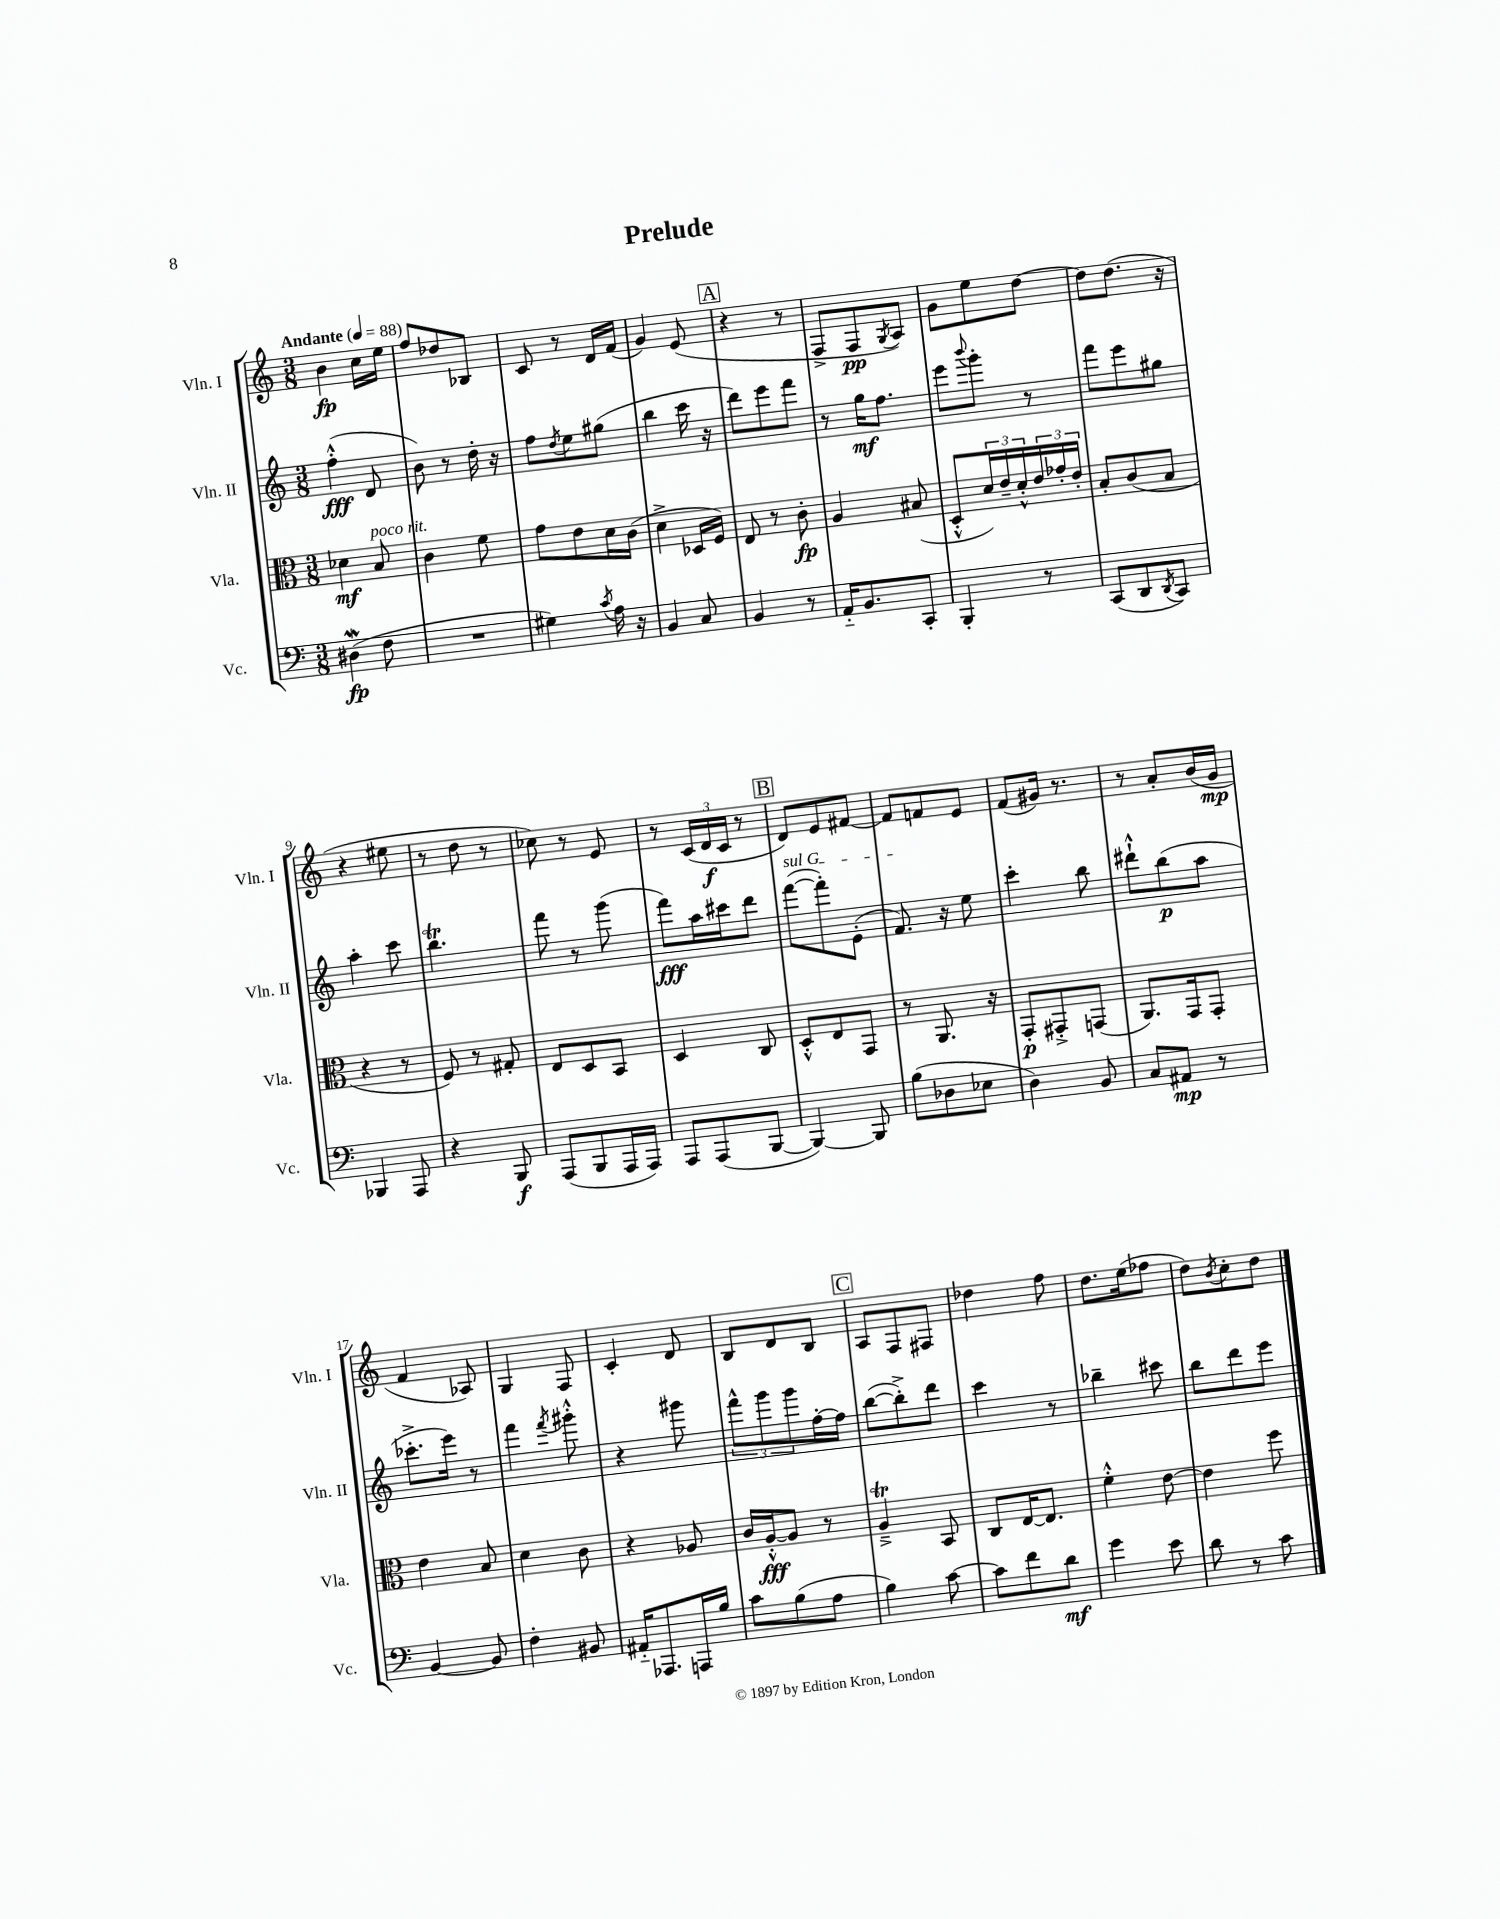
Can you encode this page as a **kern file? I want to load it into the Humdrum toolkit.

**kern	**kern	**kern	**kern
*staff4	*staff3	*staff2	*staff1
*clefF4	*clefC3	*clefG2	*clefG2
*k[]	*k[]	*k[]	*k[]
*M3/8	*M3/8	*M3/8	*M3/8
*MM88	*MM88	*MM88	*MM88
(4D#\	4d-\	(4ff'^^\	4b\
8F\	8B/	8d/	16cc\LL
.	.	.	16ee\JJ
=	=	=	=
4.r	4c\	8b\)	8ff/L
.	.	8r	8dd-/
.	8f\	16dd'\	8B-/J
.	.	16r	.
=	=	=	=
4G#\)	8g\L	8ff\L	8c/
.	.	8qdd/	.
.	8e\	8ee\	8r
8qc/	.	.	.
16A\	16d\L	(8gg#\J	16d/LL
16r	(16c\JJ	.	(16f/JJ
=	=	=	=
4BB/	4d^\	4bb\	4g/)
8C/	16D-/LL	16ccc\	(8e/
.	16F/JJ)	16r	.
=	=	=	=
4BB/	8E/	8ddd\L)	4r
.	8r	8eee\	.
8r	8c'\	8fff\J	8r
=	=	=	=
16AA'~/LK	4A/	8r	8F^/L
8.BB/	.	.	.
.	.	16gg\LK	8F/
.	.	8.ff\J	.
.	.	.	8qG/
8CC'/J	(8B#/	.	8A/J)
=	=	=	=
4BBB'/	8D'^^/L	8eee\L	8g\L
.	.	8qqbbb/	.
.	24d/L)	8ggg'\J	8ee\
.	24e~/	.	.
.	24d'^^/	.	.
8r	24e/	8r	[8dd\J
.	24g-'/	.	.
.	24e'/JJ	.	.
=	=	=	=
(8CC/L	8B'/L	8fff\L	8dd\]L
8DD/	(8c/	8eee\	(8.dd\J
8qDD/	.	.	.
8CC/J)	8B/J	8gg#\J	.
.	.	.	16r
=	=	=	=
4BBB-/	4r	4aa'\	4r
8AAA/	8r	8ccc\	8ee#\
=	=	=	=
4r	8F/)	4.bb\	8r
.	8r	.	8dd\
8BBB/	8G#'/	.	8r
=	=	=	=
(8AAA/L	8E/L	8fff\	8cc-\)
8BBB/	8D/	8r	8r
16AAA/L	8BB/J	(8ggg\	8e/
16AAA/JJ)	.	.	.
=	=	=	=
8AAA/L	4D/	8fff\L)	8r
(8AAA/	.	16aa\L	(24c/LL
.	.	.	24d/
.	.	16ccc#\J	.
.	.	.	24c/JJ
[8BBB/J	8C/	8ddd\J	8r
=	=	=	=
4BBB/_)	8D'^^/L	([8fff\L	8d/L)
.	8E/	8fff'\])	8e/
8BBB/]	8GG/J	(8e'\J	[8f#/J
=	=	=	=
(8B\L	8r	8.f/)	8f#/]L
8D-\	8.AA/	.	8f/
.	.	16r	.
8E-\J	.	8ee\	8e/J
.	16r	.	.
=	=	=	=
4D\)	8GG'/L	4ccc'\	(8f/L
.	8GG#'^/	.	16g#/Jk)
.	.	.	8.r
8BB/	(8GG/J	8bb\	.
=	=	=	=
8C/L	8.AA/L)	8ddd#`^^\L	8r
8AA#/J	.	(8bb\	8a'/L
.	16GG/k	.	.
8r	8GG'/J	8aa\J	(16b/L
.	.	.	16g/JJ
=	=	=	=
[4BB/	4e\	8.ccc-'^\L	4f/
.	.	16eee\Jk)	.
8BB/]	8B/	8r	8A-/)
=	=	=	=
4F'\	4d\	4fff\	4G/
.	.	8qfff/	.
8BB#/	8c\	8ggg#'^^\	8F/
=	=	=	=
16AA#'~/LK	4r	4r	4c'/
8.AAA-/	.	.	.
16AAA/L	8A-/	8ggg#\	8d/
16B/JJ	.	.	.
=	=	=	=
8c\L	16c/LL	12fff^^\L	8B/L
.	[16A'^^/J	.	.
.	.	12ggg\	.
(8B\	8A/]J	.	8d/
.	.	12ggg\	.
8A\J	8r	[16ff'\L	8B/J
.	.	16ff\]JJ	.
=	=	=	=
4B\)	4A~^/	([8bb\L	8A/L
.	.	8bb'^\])	8F/
[8c\	8BB/	8ddd\J	8F#/J
=	=	=	=
8c\]L	8C/L	4ccc\	4dd-\
8f\	[16E/K	.	.
.	8.E/]J	.	.
8d\J	.	8r	8ff\
=	=	=	=
4g\	4f'^^\	4bb-~\	8.dd\L
.	.	.	(16ee\k
8e\	[8e\	8ccc#\	8ff-\J
=	=	=	=
8d\	4e\]	8bb\L	8dd\L)
.	.	.	8qb/
8r	.	8ddd\	8cc'\
8c\	8ff\	8eee\J	8dd\J
==	==	==	==
*-	*-	*-	*-
